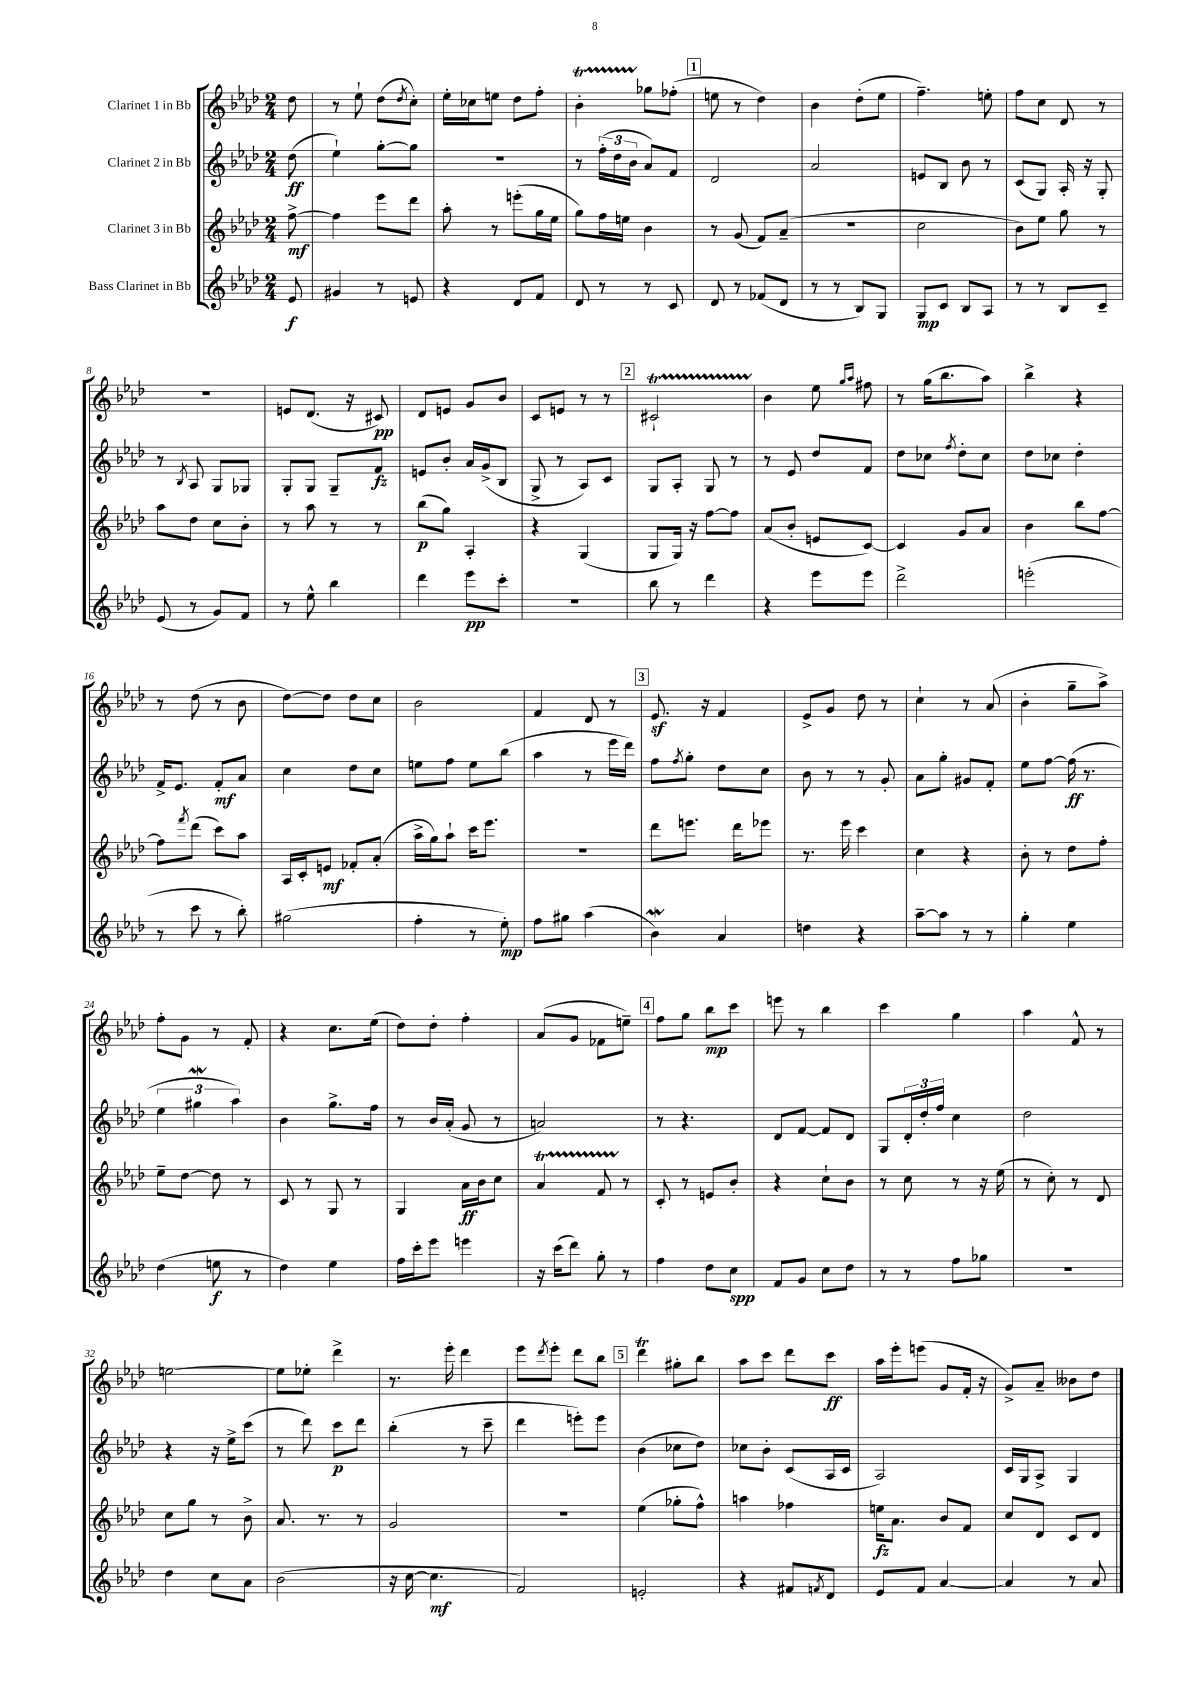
<<
\new StaffGroup <<
\new Staff = "s0" \with { instrumentName = "Clarinet 1 in Bb" } {
    \clef treble \key aes \major \numericTimeSignature \time 2/4 \partial 8
    des''8 |
    r8 ees''8-! des''8( \acciaccatura { des''8 } c''8-.) |
    ees''16-. ces''16 e''8 des''8 f''8-. |
    bes'4-.\startTrillSpan ges''8\stopTrillSpan fes''8-.( |
    \mark \markup { \box "1" } e''8 r8 des''4) |
    bes'4 des''8-.( ees''8 |
    f''4.--) e''8-. |
    f''8 c''8 des'8 r8 |
    R2 |
    e'8 des'8.( r16 cis'8\pp) |
    des'8 e'8 g'8 bes'8 |
    c'8 e'8 r8 r8 |
    \mark \markup { \box "2" } cis'2-!\startTrillSpan |
    bes'4\stopTrillSpan ees''8 \grace { g''16 aes''16 } fis''8 |
    r8 g''16( bes''8. aes''8) |
    bes''4-> r4 |
    r8 des''8( r8 bes'8 |
    des''8~) des''8 des''8 c''8 |
    bes'2 |
    f'4 des'8 r8 |
    \mark \markup { \box "3" } ees'8.\sf r16 f'4 |
    ees'8-> g'8 des''8 r8 |
    c''4-! r8 aes'8( |
    bes'4-. g''8-- aes''8->) |
    f''8-. g'8 r8 f'8-. |
    r4 c''8. ees''16( |
    des''8) des''8-. f''4-. |
    aes'8( g'8 fes'8 e''8--) |
    \mark \markup { \box "4" } f''8 g''8 bes''8\mp c'''8 |
    e'''8 r8 bes''4 |
    c'''4 g''4 |
    aes''4 f'8-^ r8 |
    e''2~ |
    e''8 ees''8-. des'''4-> |
    r8. ees'''16-. des'''4 |
    ees'''8 \acciaccatura { des'''8 } ees'''8-. des'''8 bes''8 |
    \mark \markup { \box "5" } des'''4\trill gis''8-. bes''8 |
    aes''8 c'''8 des'''8 c'''8\ff |
    aes''16 ees'''16-. e'''8( g'8 f'16-. r16 |
    g'8->) aes'8-- beses'8 des''8 \bar "|." |
}
\new Staff = "s1" \with { instrumentName = "Clarinet 2 in Bb" } {
    \clef treble \key aes \major \numericTimeSignature \time 2/4 \partial 8
    des''8\ff( |
    ees''4-!) g''8~-. g''8 |
    R2 |
    r8 \tuplet 3/2 { f''16-.( des''16 bes'16 } aes'8) f'8 |
    \mark \markup { \box "1" } des'2 |
    aes'2 |
    e'8 bes8 bes'8 r8 |
    c'8( g8) aes16-. r16 g8-. |
    r8 \acciaccatura { bes8 } aes8 g8 ges8 |
    g8-. g8 g8-- f'8\fz |
    e'8 bes'8-. aes'16 g'16->( bes8 |
    g8-> r8 aes8) c'8 |
    \mark \markup { \box "2" } g8 aes8-. g8 r8 |
    r8 ees'8 des''8 f'8 |
    des''8 ces''8 \acciaccatura { f''8 } des''8-. ces''8 |
    des''8 ces''8 des''4-. |
    f'16-> ees'8. f'8-.\mf aes'8 |
    c''4 des''8 c''8 |
    e''8 f''8 e''8 bes''8( |
    aes''4 r8 ees'''16 des'''16) |
    \mark \markup { \box "3" } f''8 \acciaccatura { f''8 } g''8-. des''8 c''8 |
    bes'8 r8 r8 g'8-. |
    aes'8 g''8-. gis'8 f'8-. |
    ees''8 f''8~ f''16\ff( r8. |
    \tuplet 3/2 { ees''4 gis''4\mordent aes''4) } |
    bes'4 g''8.-> f''16 |
    r8 bes'16 aes'16-.( g'8 r8 |
    a'2) |
    \mark \markup { \box "4" } r8 r4. |
    des'8 f'8~ f'8 des'8 |
    g8 \tuplet 3/2 { des'16-. des''16-. f''16 } c''4 |
    des''2 |
    r4 r16 ees''16-> c'''8( |
    r8 des'''8) c'''8\p des'''8 |
    bes''4-.( r8 c'''8-- |
    des'''4 e'''8-.) e'''8 |
    \mark \markup { \box "5" } bes'4( ces''8 des''8) |
    ces''8 bes'8-. c'8( aes16 c'16 |
    aes2) |
    c'16 g16 aes8-> g4 \bar "|." |
}
\new Staff = "s2" \with { instrumentName = "Clarinet 3 in Bb" } {
    \clef treble \key aes \major \numericTimeSignature \time 2/4 \partial 8
    f''8~->\mf |
    f''4 ees'''8 des'''8 |
    aes''8-. r8 e'''8-.( g''16 ees''16 |
    g''8) f''16 e''16 bes'4 |
    \mark \markup { \box "1" } r8 g'8( f'8) aes'8--( |
    R2 |
    c''2 |
    bes'8) ees''8 g''8 r8 |
    aes''8 des''8 c''8 bes'8-. |
    r8 aes''8 r8 r8 |
    bes''8\p( g''8) aes4-. |
    r4 g4( |
    \mark \markup { \box "2" } g8 g16) r16 f''8~ f''8 |
    aes'8( bes'8-. e'8 c'8~) |
    c'4 g'8 aes'8 |
    bes'4 bes''8 f''8~ |
    f''8 \acciaccatura { f'''8 } des'''8( c'''8) aes''8 |
    aes16 c'16-. e'8\mf fes'8-. aes'8-.( |
    aes''16-> g''16) aes''8-! c'''16 ees'''8. |
    R2 |
    \mark \markup { \box "3" } des'''8 e'''8. des'''16 ees'''8 |
    r8. ees'''16 c'''4 |
    c''4 r4 |
    bes'8-. r8 des''8 f''8-. |
    ees''8-- des''8~ des''8 r8 |
    c'8 r8 g8 r8 |
    g4 aes'16\ff bes'16 c''8 |
    aes'4\startTrillSpan f'8 r8\stopTrillSpan |
    \mark \markup { \box "4" } c'8-. r8 e'8 bes'8-. |
    r4 c''8-! bes'8 |
    r8 c''8 r8 r16 ees''16( |
    r8 c''8-.) r8 des'8 |
    c''8 g''8 r8 bes'8-> |
    aes'8. r8. r8 |
    g'2 |
    r2 |
    \mark \markup { \box "5" } ees''4( ges''8-. f''8-^) |
    a''4 fes''4 |
    e''16\fz aes'8. bes'8 f'8 |
    c''8 des'8 c'8 des'8 \bar "|." |
}
\new Staff = "s3" \with { instrumentName = "Bass Clarinet in Bb" } {
    \clef treble \key aes \major \numericTimeSignature \time 2/4 \partial 8
    ees'8\f |
    gis'4 r8 e'8 |
    r4 des'8 f'8 |
    des'8 r8 r8 c'8 |
    \mark \markup { \box "1" } des'8 r8 fes'8( des'8 |
    r8 r8 bes8) g8 |
    g8\mp c'8 bes8 aes8 |
    r8 r8 bes8 c'8-- |
    ees'8( r8 g'8) f'8 |
    r8 ees''8-^ bes''4 |
    des'''4 ees'''8\pp c'''8-. |
    R2 |
    \mark \markup { \box "2" } bes''8 r8 des'''4 |
    r4 ees'''8 ees'''8 |
    des'''2-> |
    e'''2-.( |
    r8 c'''8 r8 bes''8-.) |
    gis''2( |
    f''4-. r8 ees''8-.\mp) |
    f''8 gis''8 aes''4( |
    \mark \markup { \box "3" } bes'4\mordent) aes'4 |
    d''4 r4 |
    aes''8~-- aes''8 r8 r8 |
    g''4-. ees''4 |
    des''4( e''8\f r8 |
    des''4) ees''4 |
    f''16 c'''16-. ees'''8 e'''4 |
    r16 c'''16( des'''8) g''8-. r8 |
    \mark \markup { \box "4" } f''4 des''8 c''8\spp |
    f'8 g'8 c''8 des''8 |
    r8 r8 f''8 ges''8 |
    r2 |
    des''4 c''8 aes'8 |
    bes'2( |
    r16 c''16~ c''4.\mf |
    f'2) |
    \mark \markup { \box "5" } e'2-. |
    r4 fis'8 \acciaccatura { f'8 } des'8 |
    ees'8 f'8 aes'4~ |
    aes'4 r8 aes'8 \bar "|." |
}
>>
>>
